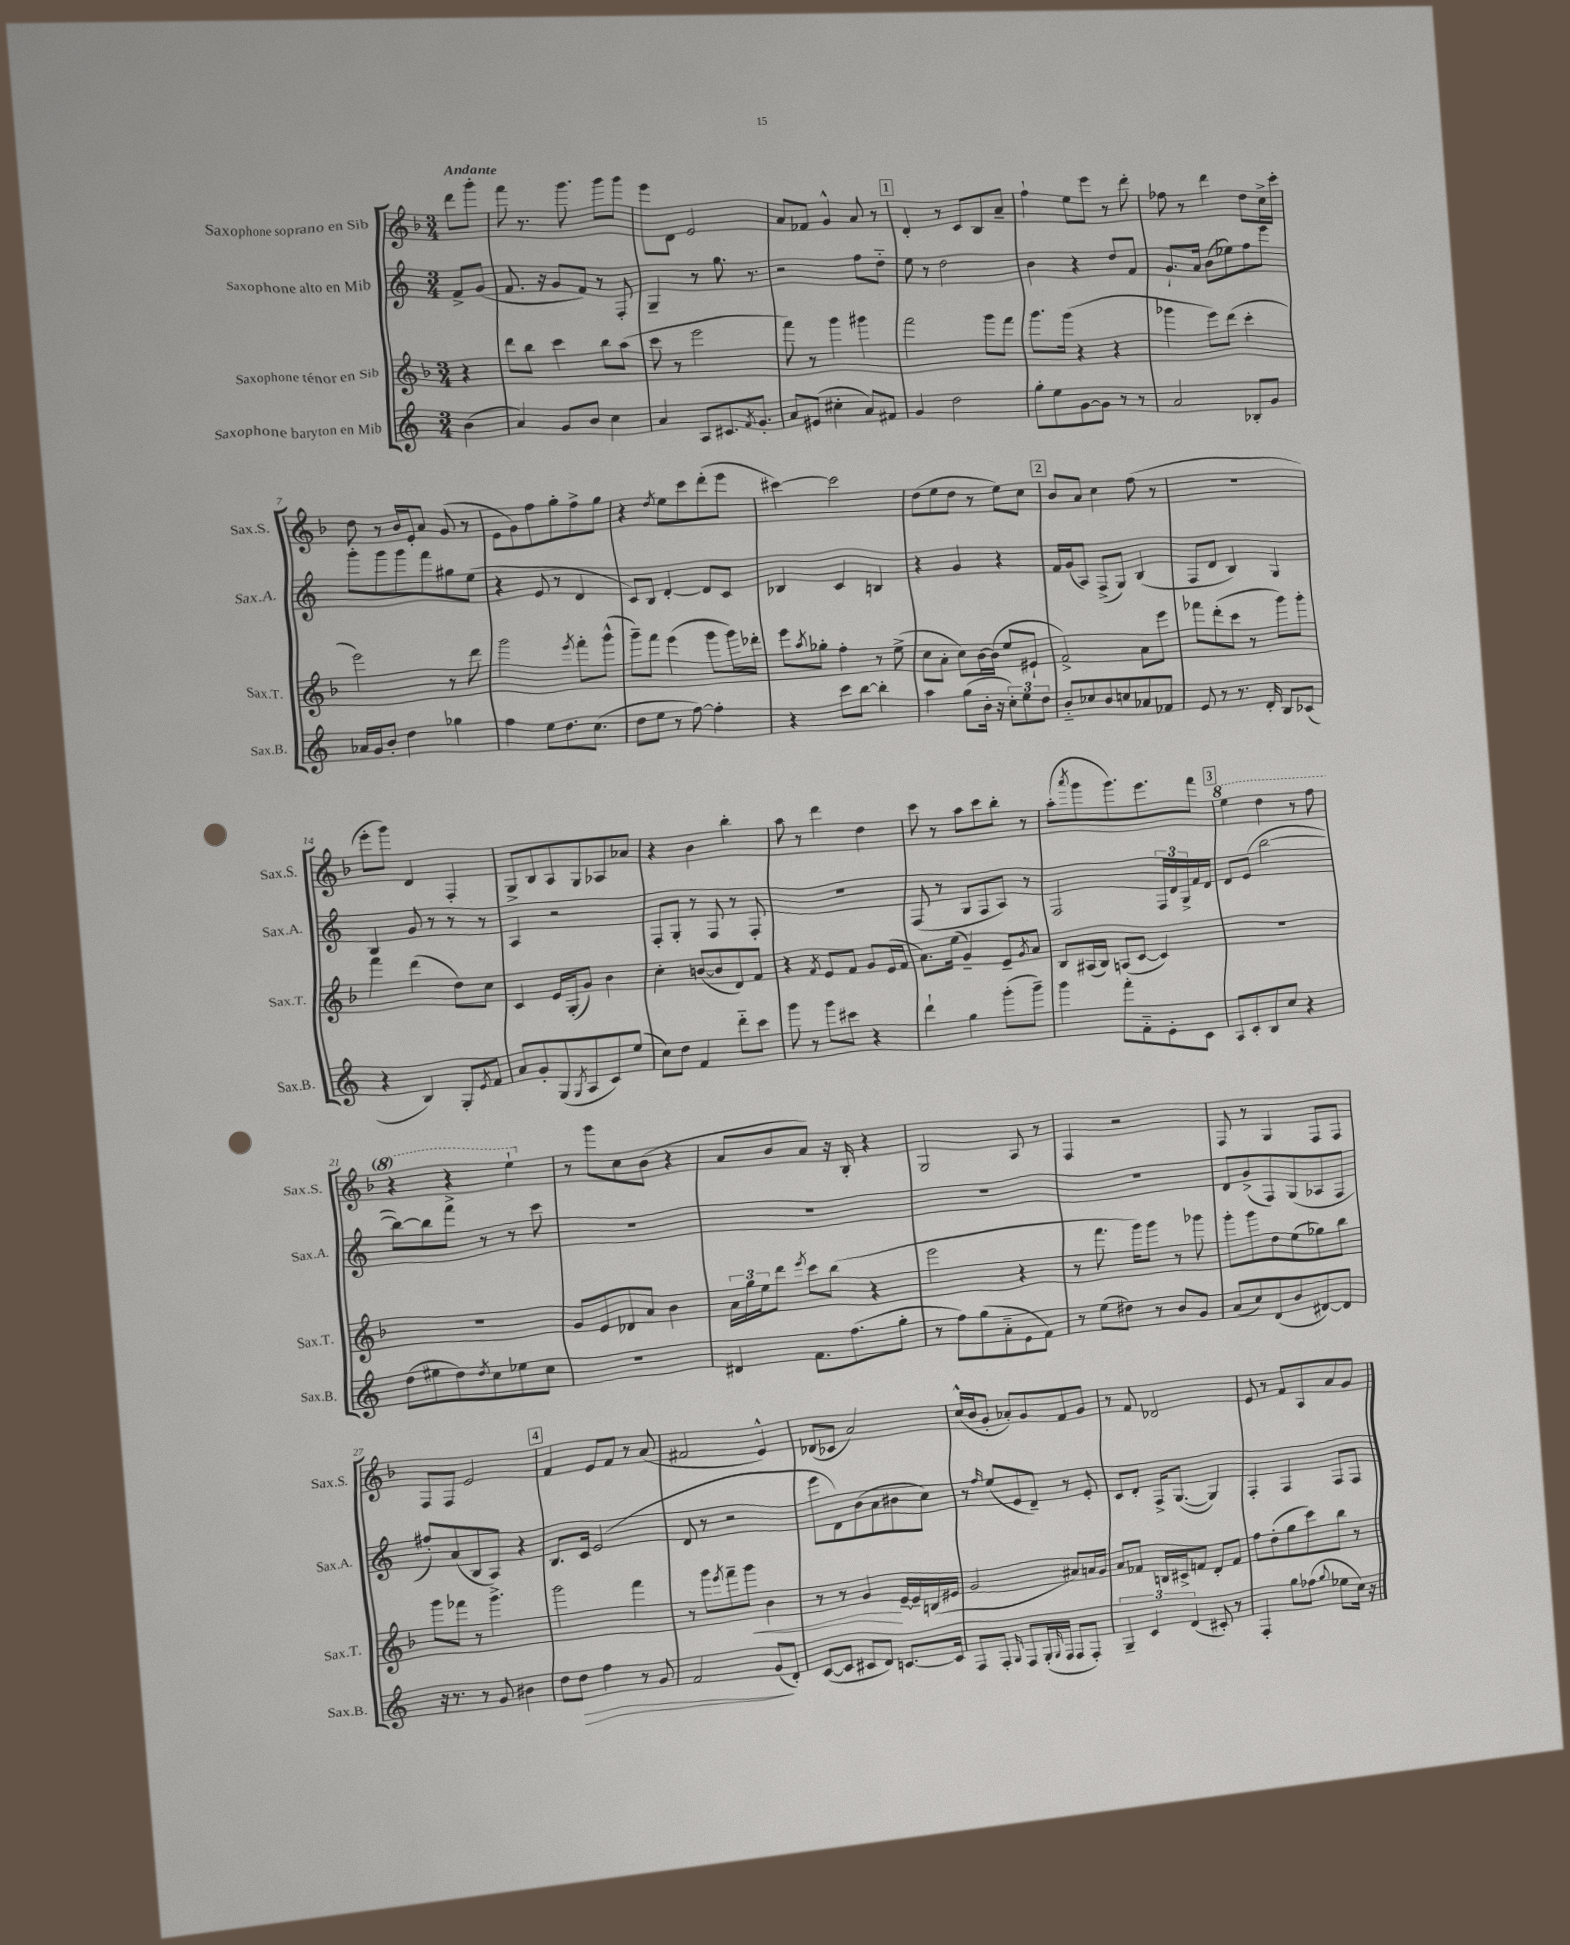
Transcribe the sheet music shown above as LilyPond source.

<<
\new StaffGroup <<
\new Staff = "s0" \with { instrumentName = "Saxophone soprano en Sib" shortInstrumentName = "Sax.S." } {
    \clef treble \key f \major \numericTimeSignature \time 3/4 \partial 4 \tempo "Andante"
    d'''8 g'''8-. |
    f'''8 r8. g'''8. g'''8 g'''8 |
    e'''8 d'8 e'2 |
    a'8 fes'8 g'4-^ a'8 r8 |
    \mark \markup { \box "1" } d'4-. r8 c'8 bes8 a'8-- |
    f''4-! e''8 e'''8 r8 d'''8-. |
    fes''8 r8 d'''4 d''8 c''16-> c'''16-. |
    d''8 r8 bes'16 e'16-. a'8 g'8( r8 |
    e'8 g'8) f''8 g''8-. f''8-> g''8 |
    r4 \acciaccatura { d''8 } e''8 c'''8 d'''8-.( e'''8 |
    cis'''4~) cis'''2 |
    d''8( e''8 d''8 r8 e''8) c''8 |
    \mark \markup { \box "2" } bes'8 a'8 c''4 f''8( r8 |
    R2. |
    e'''8-. g'''8) d'4 f4-. |
    g8-> bes8 a8 g8 aes8 aes'8 |
    r4 bes'4 bes''4-. |
    a''8 r8 d'''4 d''4 |
    c'''8 r8 a''8 c'''8 bes''8-. r8 |
    a''8-.( \acciaccatura { a'''8 } g'''8 g'''8.) e'''8. f'''8 |
    \mark \markup { \box "3" } \ottava #1 e'''4 d'''4 r8 f'''8 |
    r4 r4 e'''4-! \ottava #0 |
    r8 g'''8 c''8 bes'8( r4 |
    a'8 bes'8 a'8) r16 bes16-. r4 |
    g2 a8 r8 |
    f4 r2 |
    f8 r8 g4 f8 f8 |
    f8 f8 e'2 |
    \mark \markup { \box "4" } f'4 e'8 f'8 r8 a'8( |
    fis'2 e'4-^) |
    des'8( ces'8 a'2) |
    c''16-^( bes'16 g'8-. aes'8-.) g'8 f'8 g'8 |
    r8 f'8 des'2 |
    e'8 r8 f'8 a8 a'8 g'8 \bar "|." |
}
\new Staff = "s1" \with { instrumentName = "Saxophone alto en Mib" shortInstrumentName = "Sax.A." } {
    \clef treble \key c \major \numericTimeSignature \time 3/4 \partial 4
    f'8-> g'8( |
    f'8. r16 g'8 f'8) r8 f8-. |
    g4-- r8 g''8. r8. |
    r2 f''8 d''8-_ |
    \mark \markup { \box "1" } e''8 r8 d''2 |
    b'4 r4 d''8 f'8 |
    g'8.-! a'16 b'8( ees''8) f''8 e'''8 |
    g'''8-. g'''8 g'''8 f'''8 gis''8 e''8( |
    r4 e'8 r8 d'4 |
    c'8) b8 d'4~-. d'8 c'8 |
    bes4 c'4 b4 |
    r4 g'4 r4 |
    \mark \markup { \box "2" } f'16 g'16( a8) f8->( g8) b4( |
    f8 d'8 b4) g4 |
    b4 g'8 r8 r8 r8 |
    a4 r2 |
    f8-. g8-. r8 f8 r8 f8-. |
    R2. |
    f8( r8 g8 f8 a8) r8 |
    f2 \tuplet 3/2 { f16 d'16 g16-> } f'16 d'16 |
    \mark \markup { \box "3" } d'8 e'8( b''2~ |
    b''8~) b''8 f'''8-> r8 r8 c'''8 |
    R2. |
    R2. |
    R2. |
    R2. |
    d'8 g'8->( f8) g8( aes8 f8 |
    fis''8-.) a'8( b8 a8) r4 |
    \mark \markup { \box "4" } b8. c'16 e'2( |
    d'8 r8 r2 |
    e'''8 d'8) b'8( a'8 bis'8 c''8) |
    r8 \grace { f''16 } e''8( e'8 d'8--) r8 e'8-. |
    c'8 d'8-. f16-> g8.~( g4) |
    f4-. f4 f8 f8 \bar "|." |
}
\new Staff = "s2" \with { instrumentName = "Saxophone ténor en Sib" shortInstrumentName = "Sax.T." } {
    \clef treble \key f \major \numericTimeSignature \time 3/4 \partial 4
    r4 |
    d'''8 bes''8 c'''4 bes''8 a''8( |
    c'''8 r8 e'''2 |
    f'''8) r8 g'''4 gis'''4 |
    \mark \markup { \box "1" } f'''2 g'''8 f'''8 |
    g'''8. g'''16( r4 r4 |
    ges'''4 e'''8) d'''8( c'''4-. |
    e'''2) r8 d'''8 |
    g'''2 \acciaccatura { e'''8 } f'''8-. g'''8-^( |
    g'''8--) f'''8 e'''4( g'''8 g'''16) des'''16-. |
    e'''8 \acciaccatura { a''8 } ges''8-. f''4-. r8 e''8->( |
    c''8 a'8-. c''8) bes'16~ bes'16( e''8 eis'8-! |
    \mark \markup { \box "2" } f'2->) a'8 e'''8 |
    fes'''8 d'''8-.( c'''8 r8 g'''8) g'''8-. |
    f'''4 d'''4( d''8) c''8 |
    c'4 e'16 g16-.( g'8) bes'4 |
    c''4-. b'8~( b'8 d'8) f'8 |
    r4 \acciaccatura { f'8 } e'8 f'8 g'8 e'16( f'16 |
    a'8.) e''16( g'4--) e'8-- \acciaccatura { g'8 } a'8 |
    bes8 ais16( bes16) a8( c'8~ c'4) |
    \mark \markup { \box "3" } R2. |
    R2. |
    g'8 e'8 des'8 a'8 bes'4 |
    \tuplet 3/2 { a'16 g''16 e''16 } d'''8 \acciaccatura { e'''8 } c'''8 bes''8( r4 |
    e'''2 r4 |
    r8 f'''8. g'''16) g'''8 r8 ges'''8 |
    g'''8-. g'''8 d''8 e''8( ges''8) bes''8 |
    g'''8 fes'''8 r8 g'''4.-> |
    \mark \markup { \box "4" } g'''2 f'''4 |
    r8 g'''8 \acciaccatura { e'''8 } f'''8-- g'''8\< bes'4 |
    r8 r8 g'4\! e'16~-- e'16-- b16( eis'16 |
    g'2 ais'8) a'16 g'16 |
    a'8 fes'8 b16 cis'16-> f'8 d'8-. f'8 |
    f''8 d''8-.( g''8 c'''8) bes''8 r8 \bar "|." |
}
\new Staff = "s3" \with { instrumentName = "Saxophone baryton en Mib" shortInstrumentName = "Sax.B." } {
    \clef treble \key c \major \numericTimeSignature \time 3/4 \partial 4
    b'4( |
    a'4) g'8 b'8 c''4 |
    a'4 a8 cis'8. \acciaccatura { f'8 } g'8.-. |
    a'8 eis'8( cis''4-. a'8) fis'8 |
    \mark \markup { \box "1" } g'4 d''2 |
    g''8-. e''8 g'8~ g'8 r8 r8 |
    a'2 bes8-. g'8 |
    aes'16 g'16 b'8-. d''4 ges''4 |
    f''4 e''8 d''8. c''8.( |
    d''8 e''8 r8 f''8~) f''4-. |
    r4 c'''8 b''8~ b''4-. |
    a''4 g''8( b'16-. r16 \tuplet 3/2 { c''8-.) e''8 d''8 } |
    \mark \markup { \box "2" } b'8-_ ces''8 b'8 c''8 aes'8 fes'8 |
    e'8 r8 r8. d'16-. b8 ces'8( |
    r4 b4) g8-. \acciaccatura { e'8 } f'8 |
    a'8 g'8-. g8( \acciaccatura { g8 } a8 c'8) e''8( |
    c''8) d''8 f'4 d'''8-_ c'''8 |
    g'''8 r8 g'''8 cis'''8 r4 |
    d'''4-! g''4 g'''8-.( g'''8--) |
    g'''4 f'''8-. f'8-_ e'8-. c'8 |
    \mark \markup { \box "3" } a8 c'8-. b8 c''8 r4 |
    d''8( eis''8 d''8) \acciaccatura { d''8 } c''8 ees''8 c''8 |
    R2. |
    dis'4 f'8. f''8.( g''8-. |
    r8 f''8) g''8( a'8-_ e'8 f'8) |
    r8 e''8( dis''8) r8 b'8 g'8 |
    a'8( c''8) d'8( b'8 dis'8~) dis'8 |
    r16 r8. r8 g'8 bis'4 |
    \mark \markup { \box "4" } d''8 d''8\> f''4 r8 g'8 |
    f'2 g'8\!( d'8-.) |
    c'8~( c'8 cis'8 d'8) c'8.~ c'16 |
    f8 f8-. \grace { g16 } f8 g16-.( \grace { g16 } f16 f8 f8-.) |
    \tuplet 3/2 { g4-- c'4 d'4( } cis'8-.) r8 |
    f4-. g''8 fes''8( \appoggiatura { g''8 } ees''8 c''16) r16 \bar "|." |
}
>>
>>
